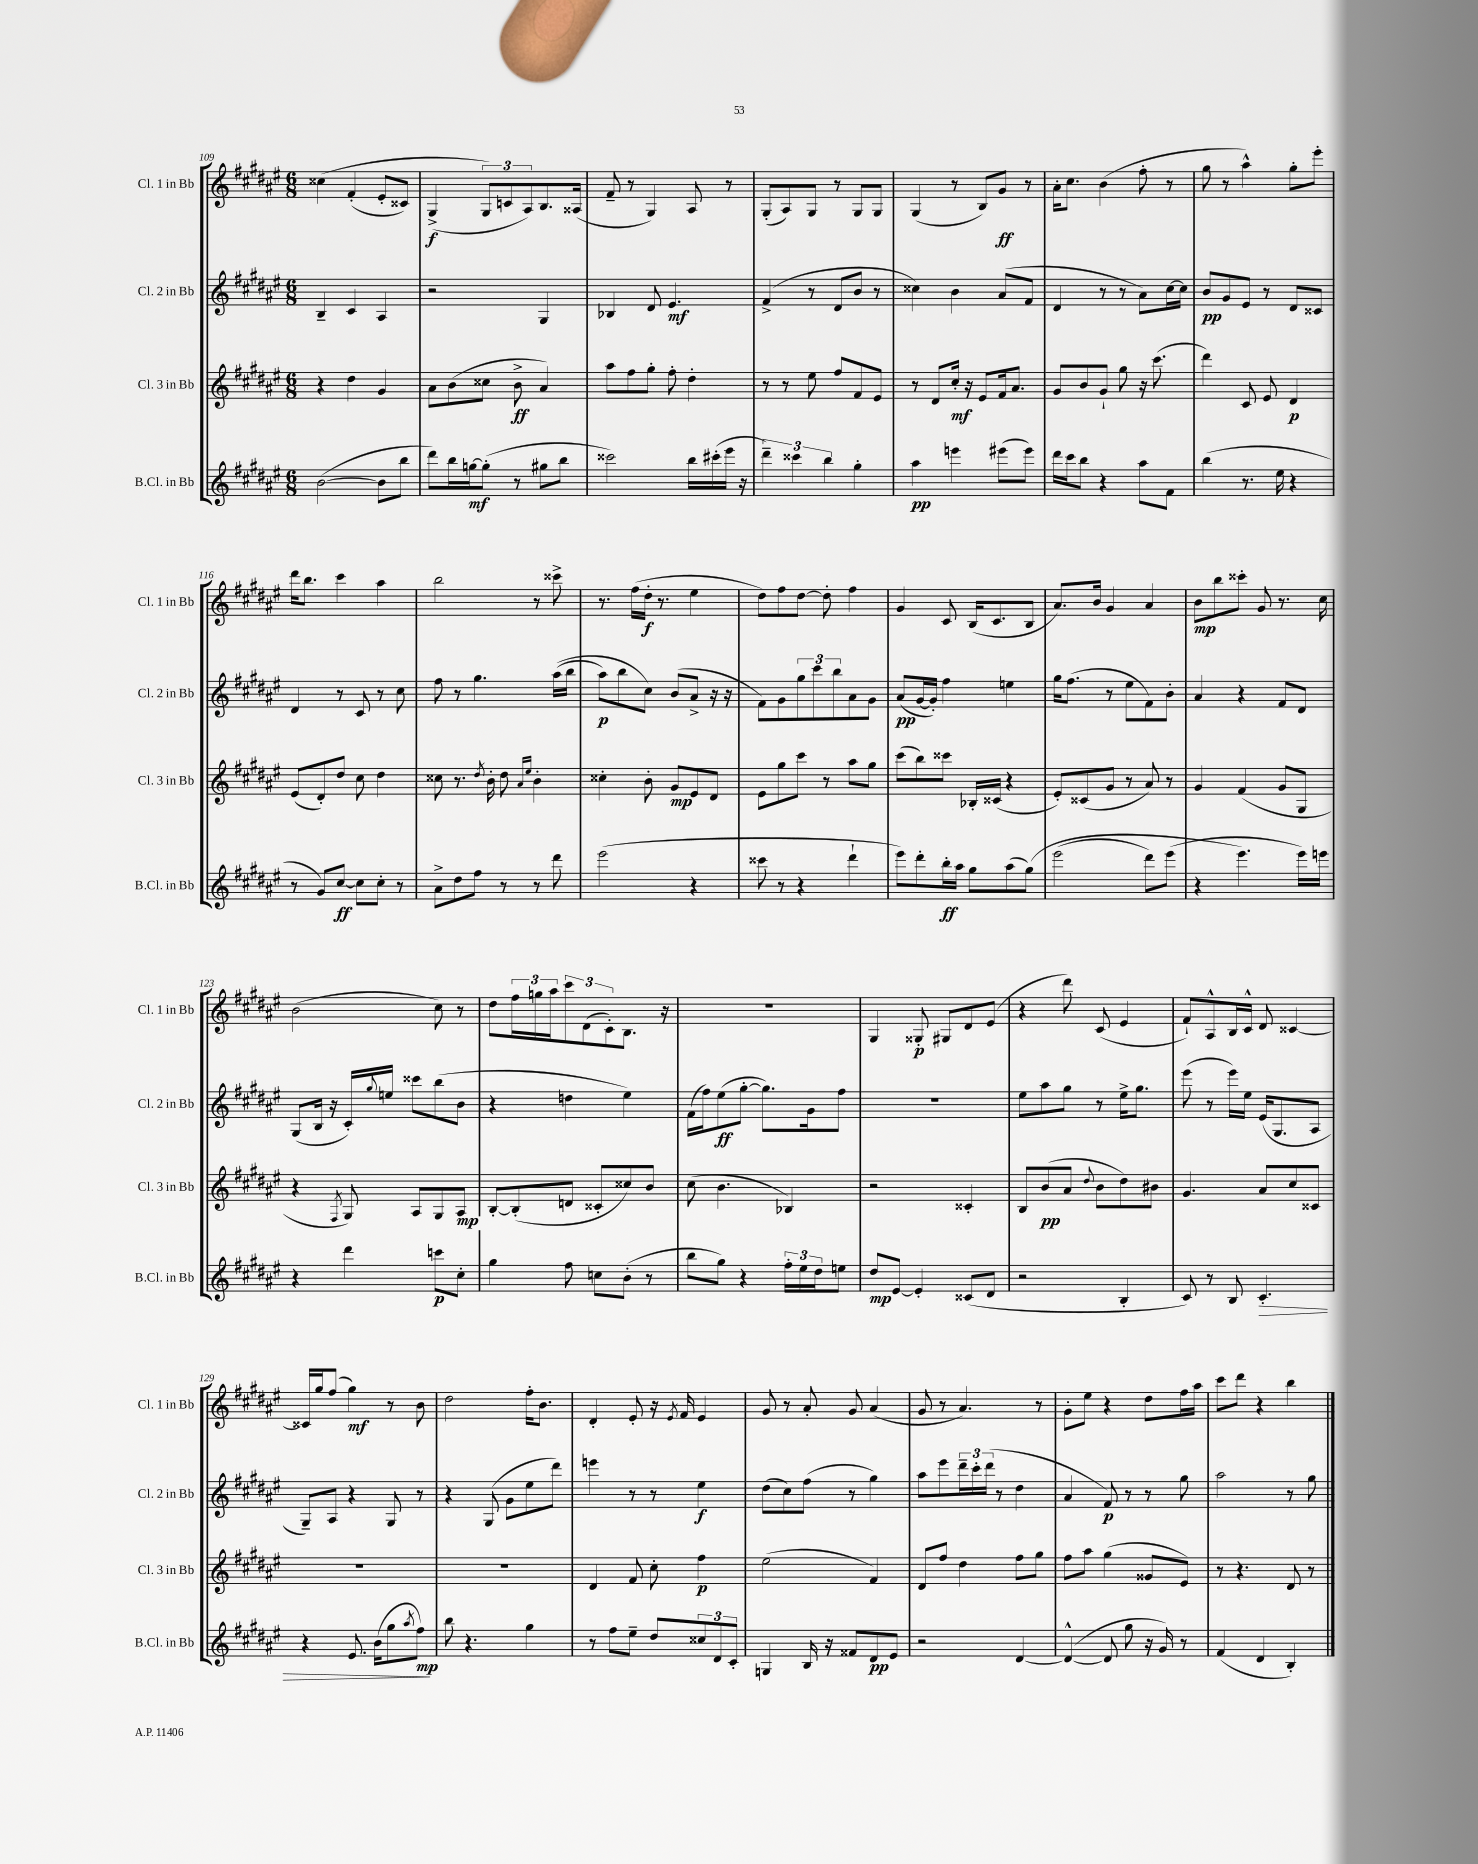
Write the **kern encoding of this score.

**kern	**dynam	**kern	**dynam	**kern	**dynam	**kern	**dynam
*part4	*part4	*part3	*part3	*part2	*part2	*part1	*part1
*staff4	*staff4	*staff3	*staff3	*staff2	*staff2	*staff1	*staff1
*I"B.Cl. in Bb	*	*I"Cl. 3 in Bb	*	*I"Cl. 2 in Bb	*	*I"Cl. 1 in Bb	*
*I'B.Cl. in Bb	*	*I'Cl. 3 in Bb	*	*I'Cl. 2 in Bb	*	*I'Cl. 1 in Bb	*
*clefG2	*	*clefG2	*	*clefG2	*	*clefG2	*
*k[f#c#g#d#a#e#]	*	*k[f#c#g#d#a#e#]	*	*k[f#c#g#d#a#e#]	*	*k[f#c#g#d#a#e#]	*
*M6/8	*	*M6/8	*	*M6/8	*	*M6/8	*
=109	=109	=109	=109	=109	=109	=109	=109
([2b\	.	4r	.	4B~/	.	(4cc##X\	.
.	.	4dd#\	.	4c#/	.	(4f#'/	.
8b\L]	.	4g#/	.	4A#/	.	8e#'/L	.
8bb\J	.	.	.	.	.	8c##X/J)	.
=110	=110	=110	=110	=110	=110	=110	=110
8ddd#\L)	.	8a#\L	.	2r	.	(4G#^/	f
16bb\L	.	(8b\	.	.	.	.	.
[16ggn\J	mf	.	.	.	.	.	.
(8gg'\J]	.	8cc##X\J	.	.	.	12G#/L)	.
.	.	.	.	.	.	12cn/	.
8r	.	8b^\	ff	.	.	.	.
.	.	.	.	.	.	12A#/)	.
8gg#X\L	.	4a#/)	.	4G#/	.	8.B/	.
8bb\J	.	.	.	.	.	.	.
.	.	.	.	.	.	(16A##X/Jk	.
=111	=111	=111	=111	=111	=111	=111	=111
2ccc##X\)	.	8aa#\L	.	4B-X/	.	8f#~/	.
.	.	8ff#\	.	.	.	8r	.
.	.	8gg#'\J	.	8d#/	.	4G#/)	.
.	.	8ff#'\	.	4.e#/	mf	.	.
16bb\LL	.	4dd#'\	.	.	.	8A#/	.
(16ccc#X'\	.	.	.	.	.	.	.
16eee#\JJ	.	.	.	.	.	8r	.
16r	.	.	.	.	.	.	.
=112	=112	=112	=112	=112	=112	=112	=112
6ddd#~\)	.	8r	.	(4f#^/	.	(8G#'/L	.
.	.	8r	.	.	.	8A#/)	.
6ccc##X\	.	.	.	.	.	.	.
.	.	8ee#\	.	8r	.	8G#/J	.
6bb\	.	.	.	.	.	.	.
.	.	8ff#/L	.	8d#/L	.	8r	.
4gg#'\	.	8f#/	.	8b/J	.	8G#/L	.
.	.	8e#/J	.	8r	.	8G#/J	.
=113	=113	=113	=113	=113	=113	=113	=113
4aa#\	pp	8r	.	4cc##X\)	.	(4G#/	.
.	.	8d#/L	.	.	.	.	.
4eeen\	.	16cc#'/Jk	mf	4b\	.	8r	.
.	.	16r	.	.	.	.	.
.	.	8e#/L	.	.	.	8B/L)	.
(8eee#X\L	.	16f#/k	.	(8a#/L	.	8g#/J	ff
.	.	8.a#/J	.	.	.	.	.
8eee#\J)	.	.	.	8f#/J	.	8r	.
=114	=114	=114	=114	=114	=114	=114	=114
16ddd#\LL	.	8g#/L	.	4d#/	.	16a#'\KL	.
16ccc#\J	.	.	.	.	.	8.cc#\J	.
8bb\J	.	8b/	.	.	.	.	.
4r	.	8g#`/J	.	8r	.	(4b\	.
.	.	8gg#\	.	8r	.	.	.
8aa#\L	.	16r	.	8a#\L)	.	8ff#'\	.
.	.	(8.ccc#\	.	.	.	.	.
8f#\J	.	.	.	[16cc#\L	.	8r	.
.	.	.	.	16cc#\JJ]	.	.	.
=115	=115	=115	=115	=115	=115	=115	=115
(4bb\	.	4ddd#\)	.	8b/L	pp	8gg#\	.
.	.	.	.	8g#/	.	8r	.
8.r	.	8c#/	.	8e#/J	.	4aa#^^\)	.
.	.	8e#/	.	8r	.	.	.
16ee#\	.	.	.	.	.	.	.
4r	.	4d#/	p	8d#/L	.	8gg#'\L	.
.	.	.	.	8c##X/J	.	8eee#'\J	.
!!LO:LB:g=z
=116	=116	=116	=116	=116	=116	=116	=116
8r	.	(8e#/L	.	4d#/	.	16ddd#\KL	.
.	.	.	.	.	.	8.bb\J	.
8g#/L)	.	8d#'/)	.	.	.	.	.
[8cc#/J	ff	8dd#/J	.	8r	.	4ccc#\	.
8cc#\L]	.	8cc#\	.	8c#/	.	.	.
8cc#'\J	.	4dd#\	.	8r	.	4aa#\	.
8r	.	.	.	8cc#\	.	.	.
=117	=117	=117	=117	=117	=117	=117	=117
8a#^\L	.	8cc##X\	.	8ff#\	.	2bb\	.
8dd#\	.	8.r	.	8r	.	.	.
8ff#\J	.	.	.	4.gg#\	.	.	.
.	.	8qdd#/	.	.	.	.	.
.	.	16b'\	.	.	.	.	.
8r	.	8dd#\	.	.	.	.	.
.	.	16qqa#/LL	.	.	.	.	.
.	.	16qqee#/JJ	.	.	.	.	.
8r	.	4b'\	.	.	.	8r	.
8ddd#\	.	.	.	((16aa#\LL	.	8ccc##X^\	.
.	.	.	.	16bb\JJ	.	.	.
=118	=118	=118	=118	=118	=118	=118	=118
(2eee#\	.	4cc##X'\	.	8aa#\L)	p	8.r	.
.	.	.	.	8bb\	.	.	.
.	.	.	.	.	.	(16ff#\LL	.
.	.	8b'\	.	8cc#\J)	.	16dd#'\JJ	f
.	.	.	.	.	.	8.r	.
.	.	8g#/L	mp	(8b/L	.	.	.
4r	.	8e#/	.	8a#^/J	.	4ee#\	.
.	.	8d#/J	.	16r	.	.	.
.	.	.	.	16r	.	.	.
=119	=119	=119	=119	=119	=119	=119	=119
8ccc##X\	.	8e#\L	.	8f#\L)	.	8dd#\L)	.
8r	.	8gg#\	.	8g#\	.	8ff#\	.
4r	.	8ccc#\J	.	12gg#\	.	[8dd#\J	.
.	.	.	.	12ccc#\	.	.	.
.	.	8r	.	.	.	8dd#'\]	.
.	.	.	.	12bb\	.	.	.
4ddd#`\	.	8aa#\L	.	8a#\	.	4ff#\	.
.	.	8gg#\J	.	8g#\J	.	.	.
=120	=120	=120	=120	=120	=120	=120	=120
8eee#\L)	.	(8ccc#\L	.	(8a#/L	pp	4g#/	.
8ddd#'\	.	8bb\)	.	[16g#/L	.	.	.
.	.	.	.	16g#'/JJ])	.	.	.
16bb'\L	ff	8ccc##X\J	.	4ff#\	.	8c#/	.
16aa#\JJ	.	.	.	.	.	.	.
8gg#\L	.	16B-X'/LL	.	.	.	(16B/KL	.
.	.	(16c##X/JJ	.	.	.	8.c#/	.
(8aa#\	.	4r	.	4een\	.	.	.
(8gg#\J)	.	.	.	.	.	8B/J	.
=121	=121	=121	=121	=121	=121	=121	=121
(2eee#\	.	8e#'/L)	.	16gg#\KL	.	8.a#/L)	.
.	.	.	.	(8.ff#\J	.	.	.
.	.	(8c##X/	.	.	.	.	.
.	.	.	.	.	.	16b/Jk	.
.	.	8g#/J	.	8r	.	4g#/	.
.	.	8r	.	8ee#\L	.	.	.
8ddd#\L)	.	8a#/)	.	8f#\)	.	4a#/	.
(8eee#\J	.	8r	.	8b'\J	.	.	.
=122	=122	=122	=122	=122	=122	=122	=122
4r	.	4g#/	.	4a#/	.	8b\L	mp
.	.	.	.	.	.	8bb\	.
4.eee#\)	.	(4f#/	.	4r	.	8ccc##X'\J	.
.	.	.	.	.	.	8g#/	.
.	.	8g#/L	.	8f#/L	.	8.r	.
16eee#\LL)	.	8G#/J	.	8d#/J	.	.	.
16eeen\JJ	.	.	.	.	.	16cc#\	.
!!LO:LB:g=z
=123	=123	=123	=123	=123	=123	=123	=123
4r	.	4r	.	(8G#/L	.	(2b\	.
.	.	.	.	16B/Jk	.	.	.
.	.	.	.	16r	.	.	.
.	.	8qF#/	.	.	.	.	.
4ddd#\	.	8G#/)	.	16c#'/LL)	.	.	.
.	.	.	.	8qqgg#/	.	.	.
.	.	.	.	16een/JJ	.	.	.
.	.	8A#/L	.	8ccc##X\L	.	.	.
8cccn\L	p	8G#/	.	(8bb\	.	8cc#\)	.
8cc#'\J	.	8A#/J	mp	8b\J	.	8r	.
=124	=124	=124	=124	=124	=124	=124	=124
4gg#\	.	[8B'/L	.	4r	.	8dd#\L	.
.	.	(8B'/]	.	.	.	24ff#\L	.
.	.	.	.	.	.	24ggn\	.
.	.	.	.	.	.	24aa#\J	.
8ff#\	.	8dn/J	.	4ddn\	.	12ccc#\	.
.	.	.	.	.	.	(12d#\	.
8ccn\L	.	8c##X'/L	.	.	.	.	.
.	.	.	.	.	.	12c#'\)	.
(8b'\J	.	8cc##X/)	.	4ee#\)	.	8.B\J	.
8r	.	8b/J	.	.	.	.	.
.	.	.	.	.	.	16r	.
=125	=125	=125	=125	=125	=125	=125	=125
8bb\L	.	(8cc#\	.	(16f#\LL	.	2.r	.
.	.	.	.	16ff#\J)	.	.	.
8gg#\J)	.	4.b\	.	(8ee#\	ff	.	.
4r	.	.	.	[8gg#'\J	.	.	.
.	.	.	.	8.gg#\L])	.	.	.
24ff#'\LL	.	4B-X/)	.	.	.	.	.
24ee#\	.	.	.	.	.	.	.
.	.	.	.	16g#\k	.	.	.
24dd#\J	.	.	.	.	.	.	.
8een\J	.	.	.	8ff#\J	.	.	.
=126	=126	=126	=126	=126	=126	=126	=126
8dd#/L	mp	2r	.	2.r	.	4G#/	.
[8e#/J	.	.	.	.	.	.	.
4e#'/]	.	.	.	.	.	8G##X'/	p
.	.	.	.	.	.	8G#X/L	.
(8c##X/L	.	4c##X'/	.	.	.	8d#/	.
8d#/J	.	.	.	.	.	(8e#/J	.
=127	=127	=127	=127	=127	=127	=127	=127
2r	.	8B/L	.	8ee#\L	.	4r	.
.	.	(8b/	pp	8aa#\	.	.	.
.	.	8a#/J	.	8gg#\J	.	8ddd#\)	.
.	.	8qqdd#/	.	.	.	.	.
.	.	8b\L	.	8r	.	(8c#/	.
4B'/	.	8dd#\)	.	16ee#^\KL	.	4e#/	.
.	.	.	.	8.gg#\J	.	.	.
.	.	8b#X\J	.	.	.	.	.
=128	=128	=128	=128	=128	=128	=128	=128
8c#/)	.	4.g#/	.	(8eee#\	.	8f#`/L)	.
8r	.	.	.	8r	.	8A#^^/	.
8B/	.	.	.	16eee#\LL)	.	16B/L	.
.	.	.	.	16ee#\JJ	.	16c#^^/JJ	.
!	!LO:HP:b	!	!	!	!	!	!
4.c#'/	>	8a#/L	.	(16e#/KL	.	8d#/	.
.	.	.	.	8.G#/	.	.	.
.	.	8cc#/	.	.	.	[4c##X/	.
.	.	8c##X/J	.	8A#/J	.	.	.
!!LO:LB:g=z
=129	=129	=129	=129	=129	=129	=129	=129
4r	.	2.r	.	8G#~/L)	.	16c##X/LL]	.
.	.	.	.	.	.	16gg#/J	.
.	.	.	.	8A#/J	.	(8ff#/J	.
8.e#/	.	.	.	4r	.	4gg#\)	mf
(16b\KL	.	.	.	.	.	.	.
8gg#\	.	.	.	8G#/	.	8r	.
8qaa#/	.	.	.	.	.	.	.
8ff#\J)	mp	.	.	8r	.	8b\	.
.	]	.	.	.	.	.	.
=130	=130	=130	=130	=130	=130	=130	=130
8bb\	.	2.r	.	4r	.	2dd#\	.
4.r	.	.	.	.	.	.	.
.	.	.	.	(8G#/	.	.	.
.	.	.	.	8g#\L	.	.	.
4gg#\	.	.	.	8ee#\	.	16ff#'\KL	.
.	.	.	.	.	.	8.b\J	.
.	.	.	.	8ddd#\J)	.	.	.
=131	=131	=131	=131	=131	=131	=131	=131
8r	.	4d#/	.	4eeen\	.	4d#'/	.
8ff#\L	.	.	.	.	.	.	.
8ee#~\J	.	8f#/	.	8r	.	8e#'/	.
8dd#/L	.	8cc#'\	.	8r	.	16r	.
.	.	.	.	.	.	8qe#/	.
.	.	.	.	.	.	16f#/	.
12cc##X/	.	4ff#\	p	4ee#\	f	4e#/	.
12d#/	.	.	.	.	.	.	.
12c#'/J	.	.	.	.	.	.	.
=132	=132	=132	=132	=132	=132	=132	=132
4Gn/	.	(2ee#\	.	(8dd#\L	.	8g#/	.
.	.	.	.	8cc#\)	.	8r	.
16B/	.	.	.	(8ff#\J	.	8a#'/	.
16r	.	.	.	.	.	.	.
8f##X/L	.	.	.	8r	.	8g#/	.
8d#/	pp	4f#/)	.	4gg#\)	.	(4a#/	.
8e#/J	.	.	.	.	.	.	.
=133	=133	=133	=133	=133	=133	=133	=133
2r	.	8d#/L	.	8aa#\L	.	8g#/	.
.	.	8ff#/J	.	8eee#\	.	8r	.
.	.	4dd#\	.	24ddd#~\L	.	4.a#/)	.
.	.	.	.	24ccc#'\	.	.	.
.	.	.	.	(24ddd#\JJ	.	.	.
.	.	.	.	8r	.	.	.
[4d#/	.	8ff#\L	.	4dd#\	.	.	.
.	.	8gg#\J	.	.	.	8r	.
=134	=134	=134	=134	=134	=134	=134	=134
(4d#^^/_	.	8ff#\L	.	4a#/	.	8g#'\L	.
.	.	8aa#\J	.	.	.	8ee#\J	.
8d#/]	.	(4gg#\	.	8f#/)	p	4r	.
8gg#\	.	.	.	8r	.	.	.
16r	.	8g##X/L	.	8r	.	8dd#\L	.
16g#/)	.	.	.	.	.	.	.
8r	.	8e#/J)	.	8gg#\	.	16ff#\L	.
.	.	.	.	.	.	16aa#\JJ	.
=135	=135	=135	=135	=135	=135	=135	=135
(4f#/	.	8r	.	2aa#\	.	8ccc#\L	.
.	.	4.r	.	.	.	8ddd#\J	.
4d#/	.	.	.	.	.	4r	.
4B'/)	.	8d#/	.	8r	.	4bb\	.
.	.	8r	.	8gg#\	.	.	.
==	==	==	==	==	==	==	==
*-	*-	*-	*-	*-	*-	*-	*-
